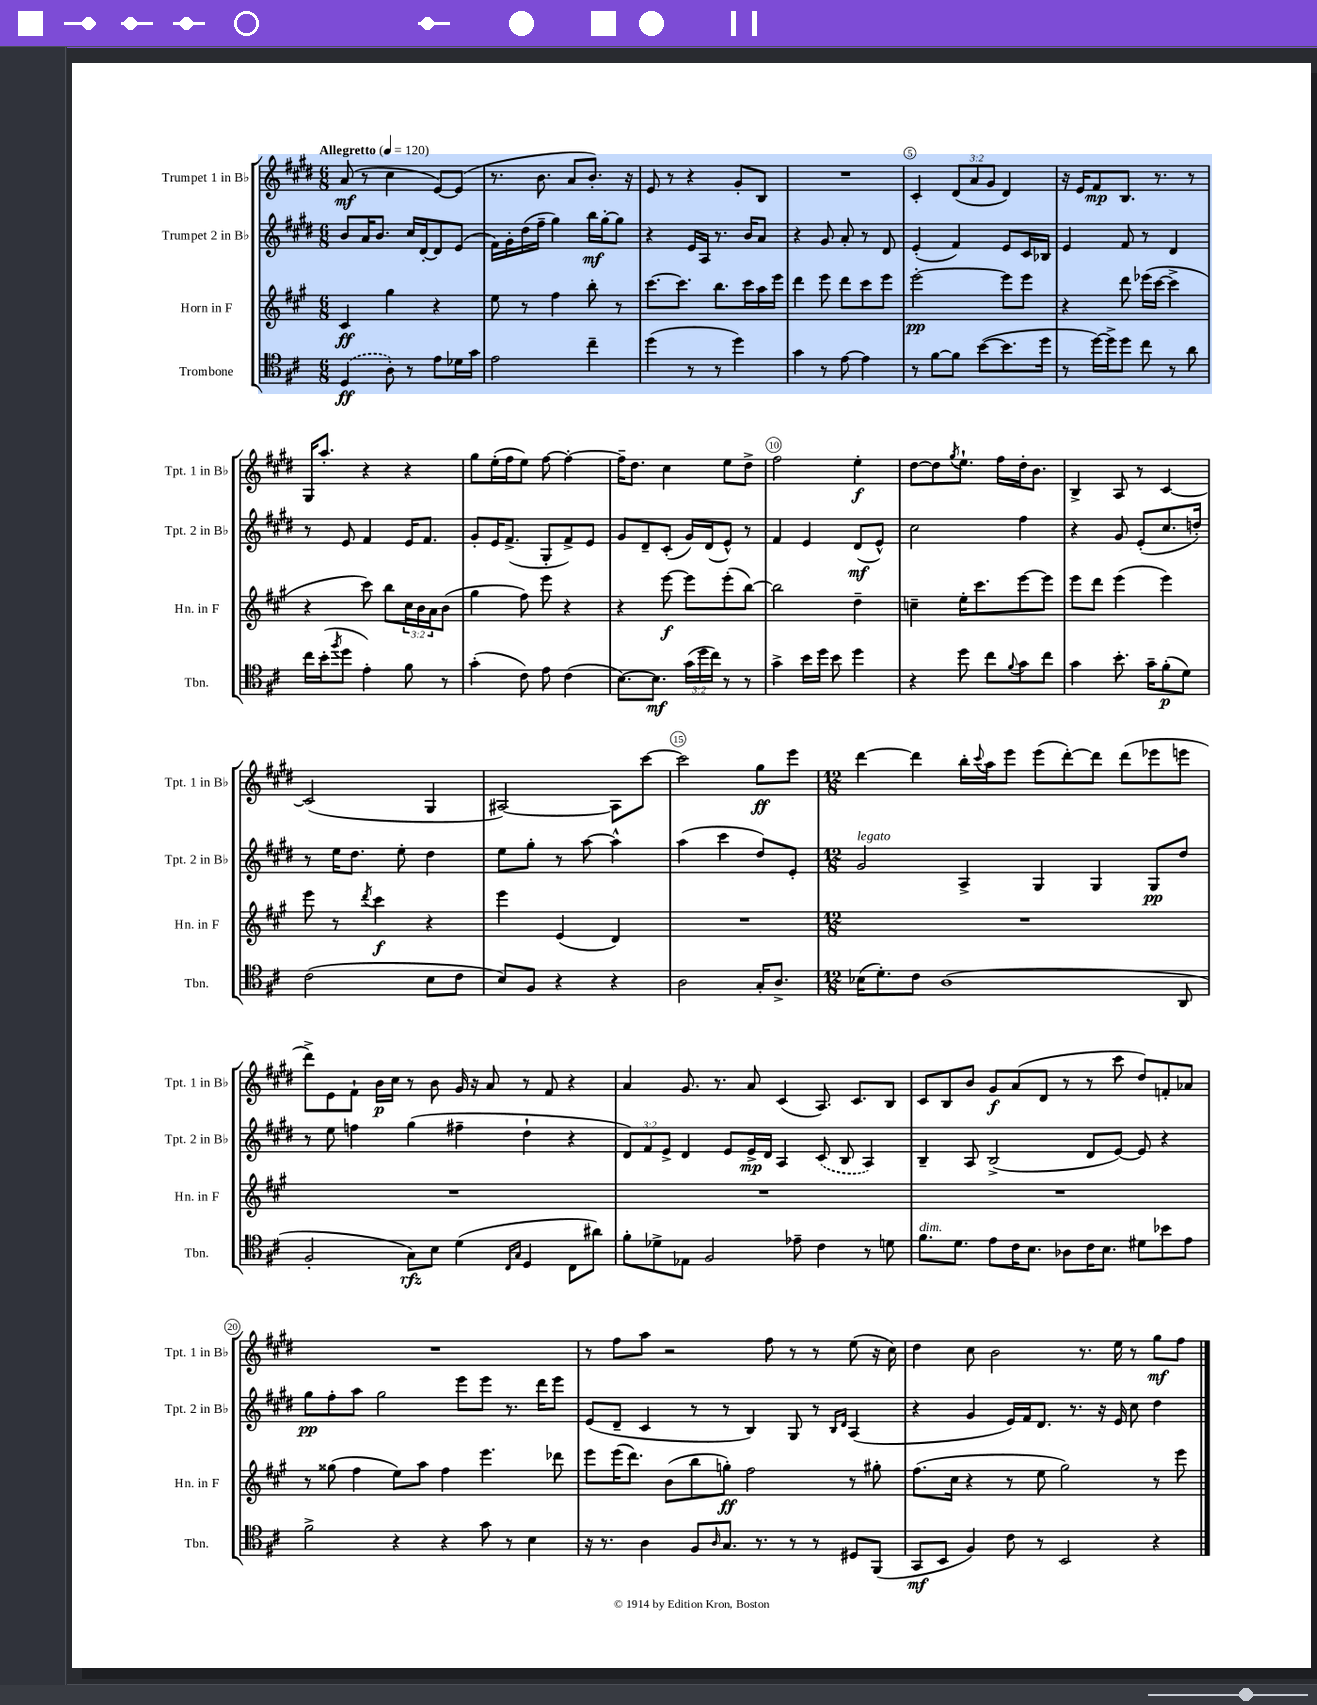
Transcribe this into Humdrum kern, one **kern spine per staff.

**kern	**kern	**kern	**kern
*staff4	*staff3	*staff2	*staff1
*clefC4	*clefG2	*clefG2	*clefG2
*k[f#c#]	*k[f#c#g#]	*k[f#c#g#d#]	*k[f#c#g#d#]
*M6/8	*M6/8	*M6/8	*M6/8
*MM120	*MM120	*MM120	*MM120
(4D	4c#	8b	(8a
.	.	16a	8r
.	.	8.b	.
8A')	4gg#	.	4cc#
8r	.	16cc#	.
.	.	[16d#'	.
8e	4r	8d#]	[8e)
16d-	.	(8e	(8e]
16g	.	.	.
=	=	=	=
2e	8ee	16f#)	8.r
.	.	16g#'	.
.	8r	(16dd#	.
.	.	16ff#~	8.b
.	4ff#	4gg#)	.
.	.	.	8a
4cc#~	8bb'	16bb	8.b')
.	.	[16gg#'	.
.	8r	8gg#]	.
.	.	.	16r
=	=	=	=
(4dd	[8.ccc#	4r	8e
.	.	.	8r
.	8.ccc#]	.	.
8r	.	16e	4r
.	.	16A	.
8r	8.bb	8.r	.
4dd)	.	.	8g#'
.	16ccc#	16b	.
.	16aa	8a	8B
.	16eee	.	.
=	=	=	=
4g	4ddd	4r	2.r
8r	8eee	8g#	.
[8e	8ddd	8a'	.
4e]	8ccc#	8r	.
.	8eee	8d#	.
=	=	=	=
8r	[2eee'	(4e'	4c#'
[8f#	.	.	.
8f#]	.	4f#)	(12d#
.	.	.	12a
([8b	.	.	.
.	.	.	12g#
8.b]	8eee]	8e	4d#)
.	8eee	16c#	.
16dd	.	16B-	.
=	=	=	=
8r	4r	4e	16r
.	.	.	16e
[16dd)	.	.	8f#
16dd^]	.	.	.
8dd	8ddd	8f#	8.B
8cc#	(16eee-	8r	.
.	[16ccc#	.	8.r
8r	4ccc#^]	4d#	.
8a	.	.	8r
=	=	=	=
16cc#	4r	8r	16G#
(16b'	.	.	8.aa'
8qff#	.	.	.
8dd	.	8e	.
4e')	8ccc#)	4f#	4r
.	8bb	.	.
8f#	24cc#	16e	4r
.	24b	.	.
.	.	8.f#	.
.	24a	.	.
8r	(8b	.	.
=	=	=	=
(4g'	4gg#	8g#'	8gg#
.	.	16e	(16ee'
.	.	(8.f#^	16ff#
8c#)	8ff#)	.	8ee)
8e	8eee	8G#'	[8ff#
(4c#	4r	8f#^)	4ff#'_
.	.	8e	.
=	=	=	=
[8.B)	4r	8g#	16ff#~]
.	.	.	8.dd#
.	.	8d#~	.
8.B]	.	.	.
.	[8eee	(8c#'	4cc#
(24g	8eee]	16g#)	.
24dd	.	.	.
.	.	(16d#	.
24cc#)	.	.	.
8r	(8eee'	8e^^)	8ee
8r	[8bb)	8r	8dd#^
=	=	=	=
4g^	2bb]	4f#	2ff#
16b	.	4e	.
16dd	.	.	.
8b	.	.	.
4dd	4dd~	(8d#	4ee'
.	.	8e^^)	.
=	=	=	=
4r	4cc~	2cc#	[8dd#
.	.	.	8dd#]
.	.	.	8qgg#
8dd	16ee'	.	8.ee`
.	8.ccc#	.	.
8cc#	.	.	.
.	.	.	16ff#
8qqf#	.	.	.
8g	[8eee	4ff#	16dd#'
.	.	.	8.b
8cc#	8eee]	.	.
=	=	=	=
4g	8eee	4r	4B^
.	8ddd	.	.
8.b'	(4eee	8g#	8A
.	.	(8e'	8r
16g~	.	.	.
(8f#'	4eee)	8.cc#	[4c#
8d)	.	.	.
.	.	16dd')	.
=	=	=	=
(2c#	8eee	8r	(2c#]
.	8r	16ee	.
.	.	8.dd#	.
.	8qddd	.	.
.	4ccc#	.	.
.	.	8ee'	.
8B	4r	4dd#	4G#
8c#	.	.	.
=	=	=	=
8B)	4eee	8ee	[2A#)
8F#	.	8gg#'	.
4r	(4e	8r	.
.	.	[8aa	.
4r	4d)	4aa^^]	8A#]
.	.	.	[8ccc#
=	=	=	=
2A	2.r	(4aa	2ccc#]
.	.	4ccc#	.
16G'	.	8dd#)	8gg#
8.A^	.	.	.
.	.	8e'	8eee
=	=	=	=
*M12/8	*M12/8	*M12/8	*M12/8
(16B-	1.r	2g#	[4ddd#
8.d')	.	.	.
8c#	.	.	4ddd#]
(1A	.	.	.
.	.	4A^	16bb'
.	.	.	8qqccc#
.	.	.	16aa
.	.	.	8eee
.	.	4G#	(8eee
.	.	.	[8ddd#')
.	.	4G#	8ddd#]
.	.	.	(8ddd#
.	.	8G#	8eee-
8AA	.	8dd#	8eee
=	=	=	=
2F#'	1.r	8r	8ddd#^)
.	.	8ee	8e
.	.	4ff	8f#`
.	.	.	16b
.	.	.	16cc#
8G)	.	(4gg#	8r
8B	.	.	8b
(4d	.	4ff#~	16g#
.	.	.	16r
.	.	.	8a
16qqC#	.	.	.
16qqG	.	.	.
4D	.	4dd#`	8r
.	.	.	8f#
8C#	.	4r	4r
8a#)	.	.	.
=	=	=	=
8f#'	1.r	12d#)	4a
.	.	12f#	.
8d-^	.	.	.
.	.	12e^	.
8E-	.	4d#	8.g#
2F#	.	.	.
.	.	.	8.r
.	.	8e	.
.	.	16e^	8a
.	.	16d#	.
.	.	4A	(4c#
8e-~	.	.	.
4c#	.	(8c#	8.A)
.	.	8B	.
.	.	.	8.c#
8r	.	4A)	.
8d	.	.	8B
=	=	=	=
8.f#	1.r	4B~	8c#
.	.	.	8B
8.d	.	.	.
.	.	8A	8b
8e	.	(2B^	8g#
16c#	.	.	(8a
8.B	.	.	.
.	.	.	8d#
8A-	.	.	8r
16c#	.	8d#	8r
8.B	.	.	.
.	.	[8e)	8ccc#
8d#	.	8e]	8dd#)
8b-	.	4r	8f'
8e	.	.	8a-
=	=	=	=
2f#^	8r	8gg#	1.r
.	(8gg##	8ff#'	.
.	4ff#	8aa	.
.	.	2gg#	.
4r	8ee)	.	.
.	8aa	.	.
4r	4ff#	.	.
.	.	8eee	.
8g	4.eee	8eee	.
8r	.	8.r	.
4B	.	.	.
.	.	16ddd#	.
.	8ddd-	8eee	.
=	=	=	=
16r	8eee	(8e	8r
8.r	.	.	.
.	(16eee	8d#~	8ff#
.	8.ddd)	.	.
4A	.	4c#	8aa
.	(8b	.	2r
8F#	8bb	8r	.
16qqA	.	.	.
8.G	8gg')	8r	.
.	2ff#	4B)	.
8.r	.	.	.
.	.	.	8ff#
8r	.	8G#	8r
8r	.	8r	8r
.	.	16qqB	.
.	.	16qqd#	.
8D#	8r	(4A	(8ee
(8FF#	8gg#'	.	16r
.	.	.	16cc#)
=	=	=	=
8GG	(8.ff#	4r	4dd#
8BB	.	.	.
.	16cc#	.	.
4F#)	4r	4g#	8cc#
.	.	.	2b
8c#	8r	16e)	.
.	.	16f#	.
8r	8ee	8.d#	.
2BB	2gg#)	.	.
.	.	8.r	.
.	.	.	8.r
.	.	16r	.
.	.	16e	16ee
.	.	8cc#	8r
4r	8r	4dd#	8gg#
.	8eee	.	8ff#
==	==	==	==
*-	*-	*-	*-
